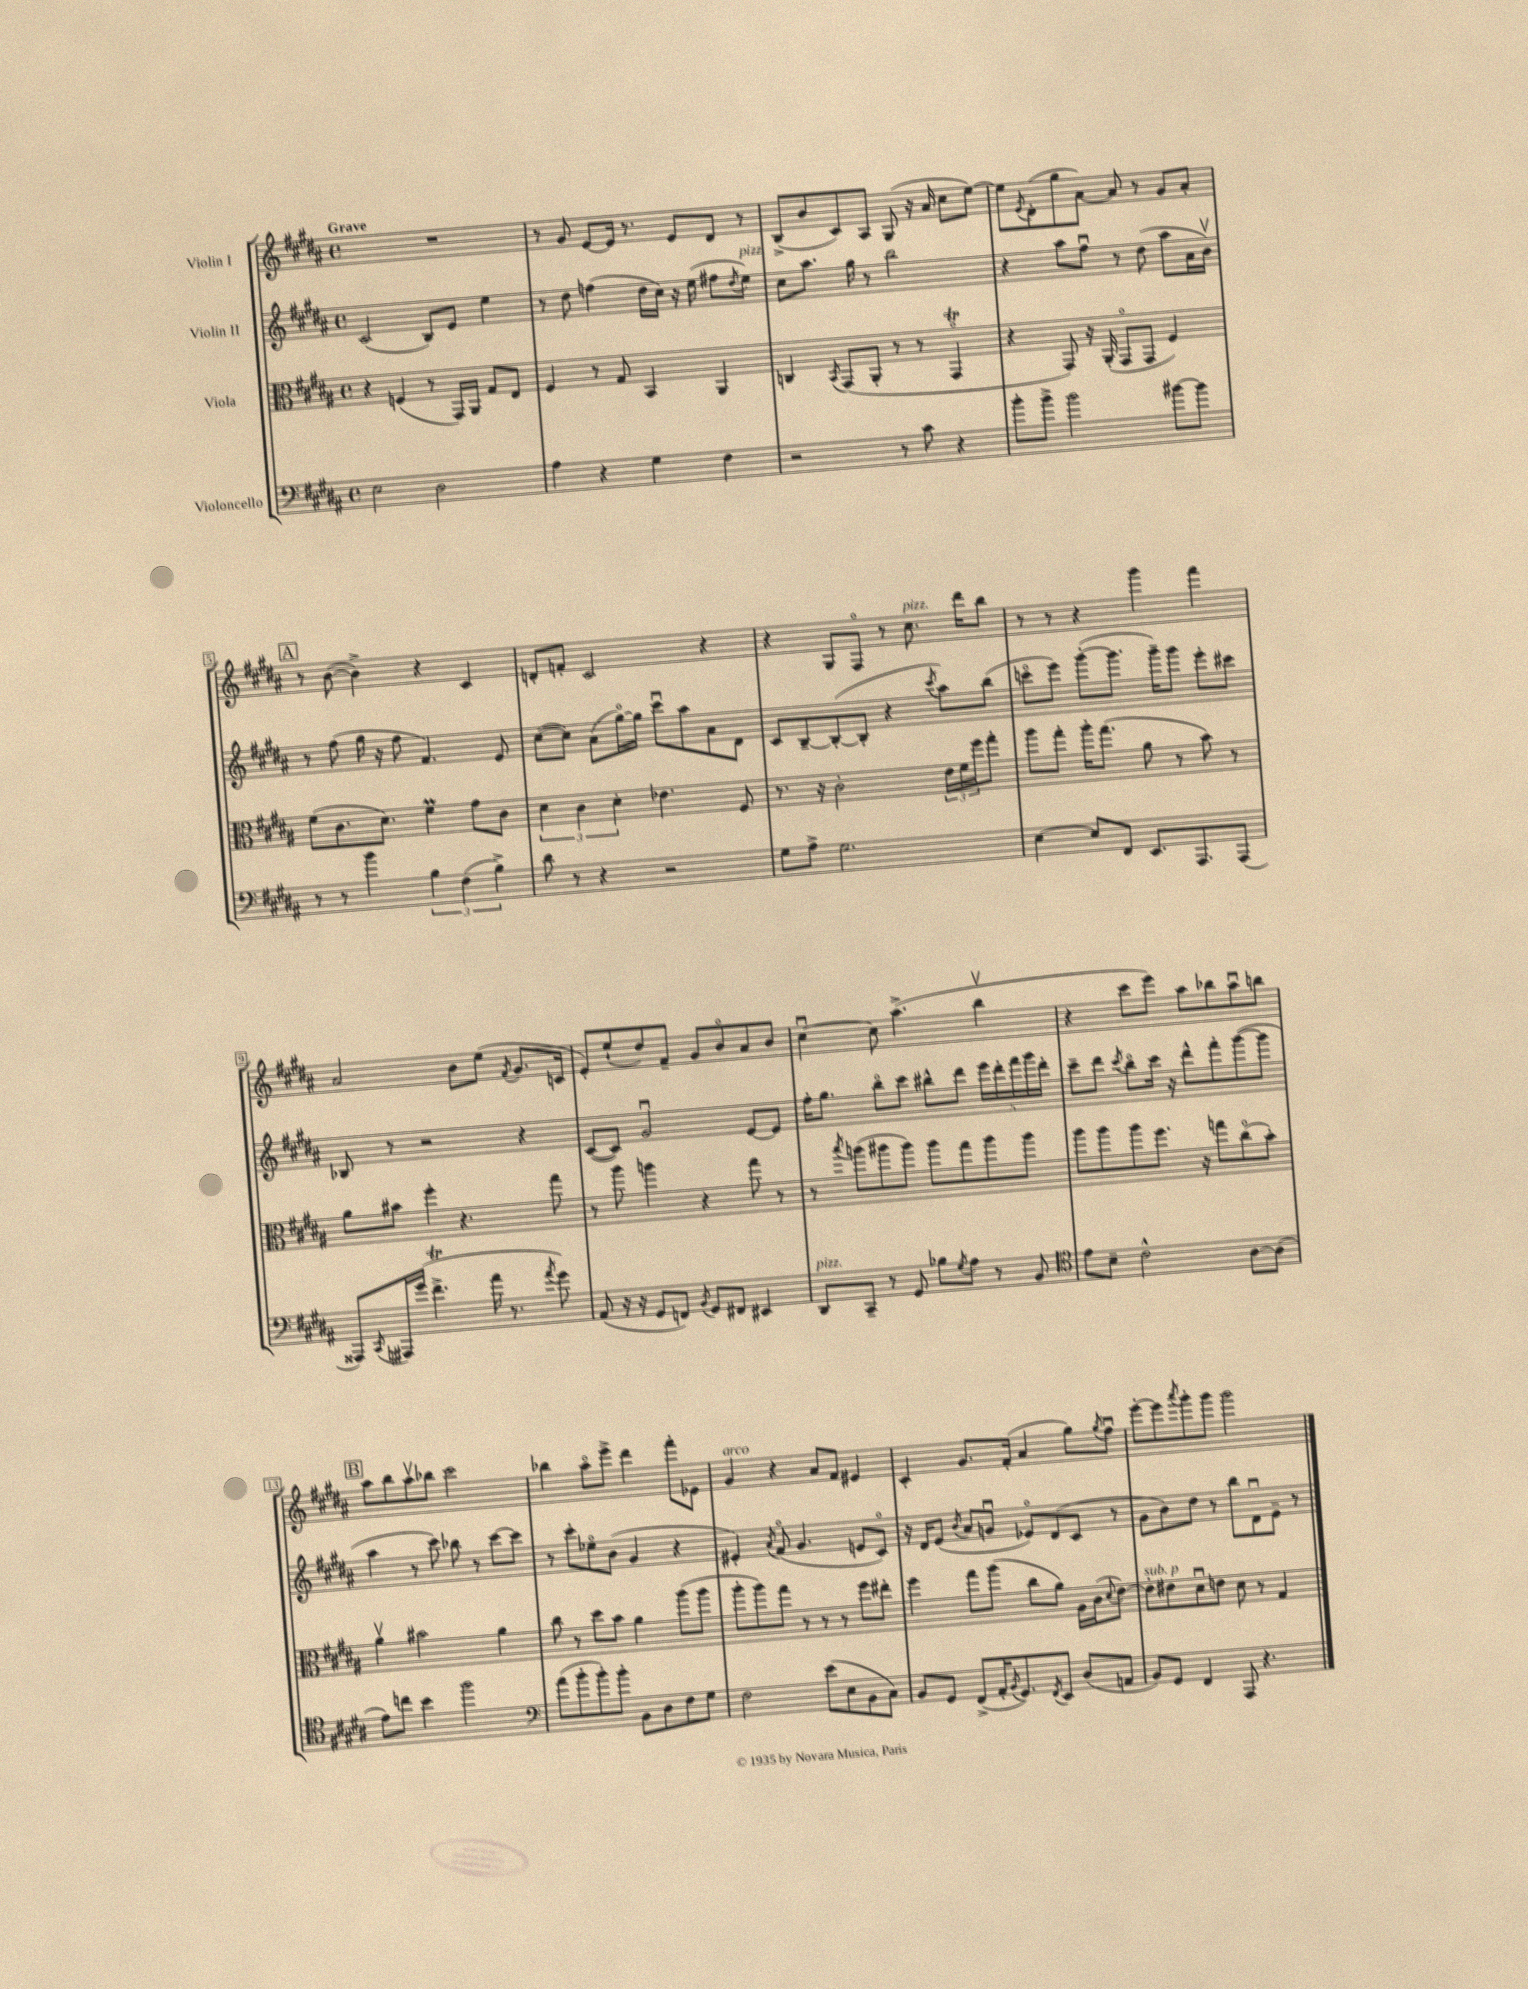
<<
\new StaffGroup <<
\new Staff = "s0" \with { instrumentName = "Violin I" } {
    \clef treble \key b \major \defaultTimeSignature \time 4/4 \tempo "Grave"
    R1 |
    r8 gis'8 e'8~ e'16 r8. e'8 dis'8 r8 |
    b8->( b'8 cis'8) ais8 gis8( r16 ais'16 cis''8 e''8~) |
    e''8 \acciaccatura { e'8 } dis'8-.( gis''8 ais'8~) ais'8 r8 gis'8 ais'8-. |
    \mark \markup { \box "A" } r8 b'8~( b'4->) r4 cis'4 |
    d'8-. f'8-. cis'2 r4 |
    r4 gis8 fis8\flageolet r8 cis''8.^\markup { \italic "pizz." } dis'''16 b''8 |
    r8 r8 r4 gis'''4 fis'''4 |
    ais'2 b'8 e''8( \acciaccatura { fis'8 } gis'8. c'16 |
    e'8-.) e''8-!( dis''8) fis'8-- gis'8 b'8\flageolet ais'8 b'8 |
    cis''4~\downbow cis''8 ais''4.->( b''4\upbow |
    r4 cis'''8 e'''8) ais''8 bes''8 ais''8\downbow b''8 |
    \mark \markup { \box "B" } ais''8 b''8 ais''8\upbow bes''8 cis'''2 |
    bes''4 ais''8\flageolet e'''8-> dis'''4 fis'''8-. ees'8 |
    gis'4^\markup { \italic "arco" } r4 ais'8 fis'8 eis'4 |
    cis'4-. gis'8. fis'16-.( ais'4 gis''8) \acciaccatura { gis''8 } fis''8\downbow |
    e'''8~-. e'''8 \acciaccatura { ais'''8 } gis'''8-. gis'''8 gis'''2 \bar "|." |
}
\new Staff = "s1" \with { instrumentName = "Violin II" } {
    \clef treble \key b \major \defaultTimeSignature \time 4/4
    cis'2( b8) e'8 e''4 |
    r8 dis''8 f''4( dis''16 cis''16) r16 e''16( fis''8 \acciaccatura { dis''8 } e''8^\markup { \italic "pizz." }) |
    cis''8 ais''8. gis''16 r8 b''2 |
    r4 ais''8 fis''8\downbow r8 dis''8( ais''8 ais'16 b'16\upbow) |
    \mark \markup { \box "A" } r8 fis''8( gis''16 r16 fis''8 fis'4.) e'8 |
    cis''8~( cis''8) ais'8( gis''16~\flageolet) gis''16 cis'''8\downbow ais''8 ais'8 dis'8 |
    cis'8 b8~-- b8~-.( b8-. r4 \acciaccatura { cis'''8 } ais''8) b''8( |
    c'''8\flageolet e'''8) gis'''8~-.( gis'''8. gis'''16--) gis'''8 e'''8-. cis'''8 |
    bes8 r8 r2 r4 |
    cis'8~( cis'8) gis'2\downbow e'8~ e'8 |
    fis''16-. gis''8. b''8\flageolet cis'''8 bis''8-^ dis'''8 \tuplet 5/4 { e'''16 dis'''16-. fis'''16 gis'''16 dis'''16-. } |
    cis'''8-- dis'''8 \acciaccatura { cis'''8 } b''8\flageolet cis'''16 r16 dis'''8-^ fis'''8-. gis'''8~( gis'''8 |
    \mark \markup { \box "B" } ais''4 r8 cis'''8) bes''8 r8 cis'''8~ cis'''8 |
    r8 cis'''8-. ees''8\flageolet b'8( gis'4 r4 |
    eis'4-.) \acciaccatura { ais'8 } fis'8\flageolet( gis'4. e'8 cis'8\flageolet) |
    r16 dis'16 e'8( \acciaccatura { b'8 } ais'8 g'8\downbow ees'8\flageolet) dis'8( cis'8 r8 |
    gis'8 b'8) dis''8 r8 b''8 dis'8\downbow e'8-- r8 \bar "|." |
}
\new Staff = "s2" \with { instrumentName = "Viola" } {
    \clef alto \key b \major \defaultTimeSignature \time 4/4
    r4 f4( r8 gis,16) ais,16 gis8 e8 |
    fis4 r8 gis8 b,4 ais,4 |
    c4 \acciaccatura { b,8 } gis,8( ais,8-. r8 r8 gis,4\flageolet\trill |
    r4 gis,8) r16 ais,16-.( gis,8\flageolet gis,8 fis4) |
    \mark \markup { \box "A" } fis'8( cis'8. dis'8.) fis'4\prall gis'8 cis'8 |
    \tuplet 3/2 { dis'4 cis'4 dis'4-. } ees'4. fis8 |
    r8. r16 cis'2-. \tuplet 3/2 { e'16 fis'16 fis''16 } gis''8-. |
    ais''8 gis''8-. ais''16-. gis''8.( ais'8 r8 b'8) r8 |
    ais'8 bis'8 fis''4-. r4. gis''8 |
    r8 ais''8 a''4 r4 gis''8 r8 |
    r8 \acciaccatura { b''8 } a''8( ais''8 ais''8) ais''8 gis''8 ais''8 ais''8 |
    ais''8 ais''8 ais''8 fis''8. r16 g''8 cis''8\flageolet( b'8-.) |
    \mark \markup { \box "B" } ais'4\upbow bis'2 ais'4 |
    cis''8 r8 dis''8 b'8 ais'4 ais''8( ais''8 |
    ais''8-. ais''8) gis''8 r8 r8 r8 fis''8 eis''8-. |
    fis''4 gis''8 ais''8( cis''8 ais'8) ais16 cis'16( \appoggiatura { dis'8 } e'8~) |
    e'8-.^\markup { \italic "sub. p" } eis'8 dis'8\downbow e'8 dis'8 r8 gis4 \bar "|." |
}
\new Staff = "s3" \with { instrumentName = "Violoncello" } {
    \clef bass \key b \major \defaultTimeSignature \time 4/4
    e2 dis2 |
    ais4 r4 gis4 fis4 |
    r2 r8 cis'8 r4 |
    b'8-. b'8-> b'2 bis'8~ bis'8 |
    \mark \markup { \box "A" } r8 r8 b'4 \tuplet 3/2 { b4 fis4( b4->) } |
    dis'8 r8 r4 r2 |
    gis8 ais8-> gis2. |
    e4~ e8 fis,8 e,8. ais,,8. ais,,8( |
    aisis,,8) \acciaccatura { cis,8 } ais,,16 gis'16( fis'4.->\trill ais'16 r8. \acciaccatura { ais'8 } gis'8) |
    ais,8( r16 r16 gis,8 f,8) \acciaccatura { b,8 } gis,8 fis,8 eis,4 |
    dis,8^\markup { \italic "pizz." } cis,8-- r8 gis,8 bes8 \acciaccatura { gis8 } ais8 r8 b,8 |
    \clef tenor e'8 b8-- cis'2-^ ais8~ ais8( |
    \mark \markup { \box "B" } e'8) c''8 b'4 fis''2 |
    \clef bass ais'8( b'8-. b'8-.) b'8-. b,8 dis8 fis8 gis8 |
    fis2 e'8( e8 b,8 cis8) |
    b,8 gis,8 fis,8->( ais,16-. \acciaccatura { b,8 } gis,8.) \acciaccatura { fis,8 } e,8 dis8( a,8 |
    b,8) gis,8 fis,4 ais,,8 r4. \bar "|." |
}
>>
>>
\layout { \context { \Score \override BarNumber.stencil = #(make-stencil-boxer 0.1 0.3 ly:text-interface::print) } }
